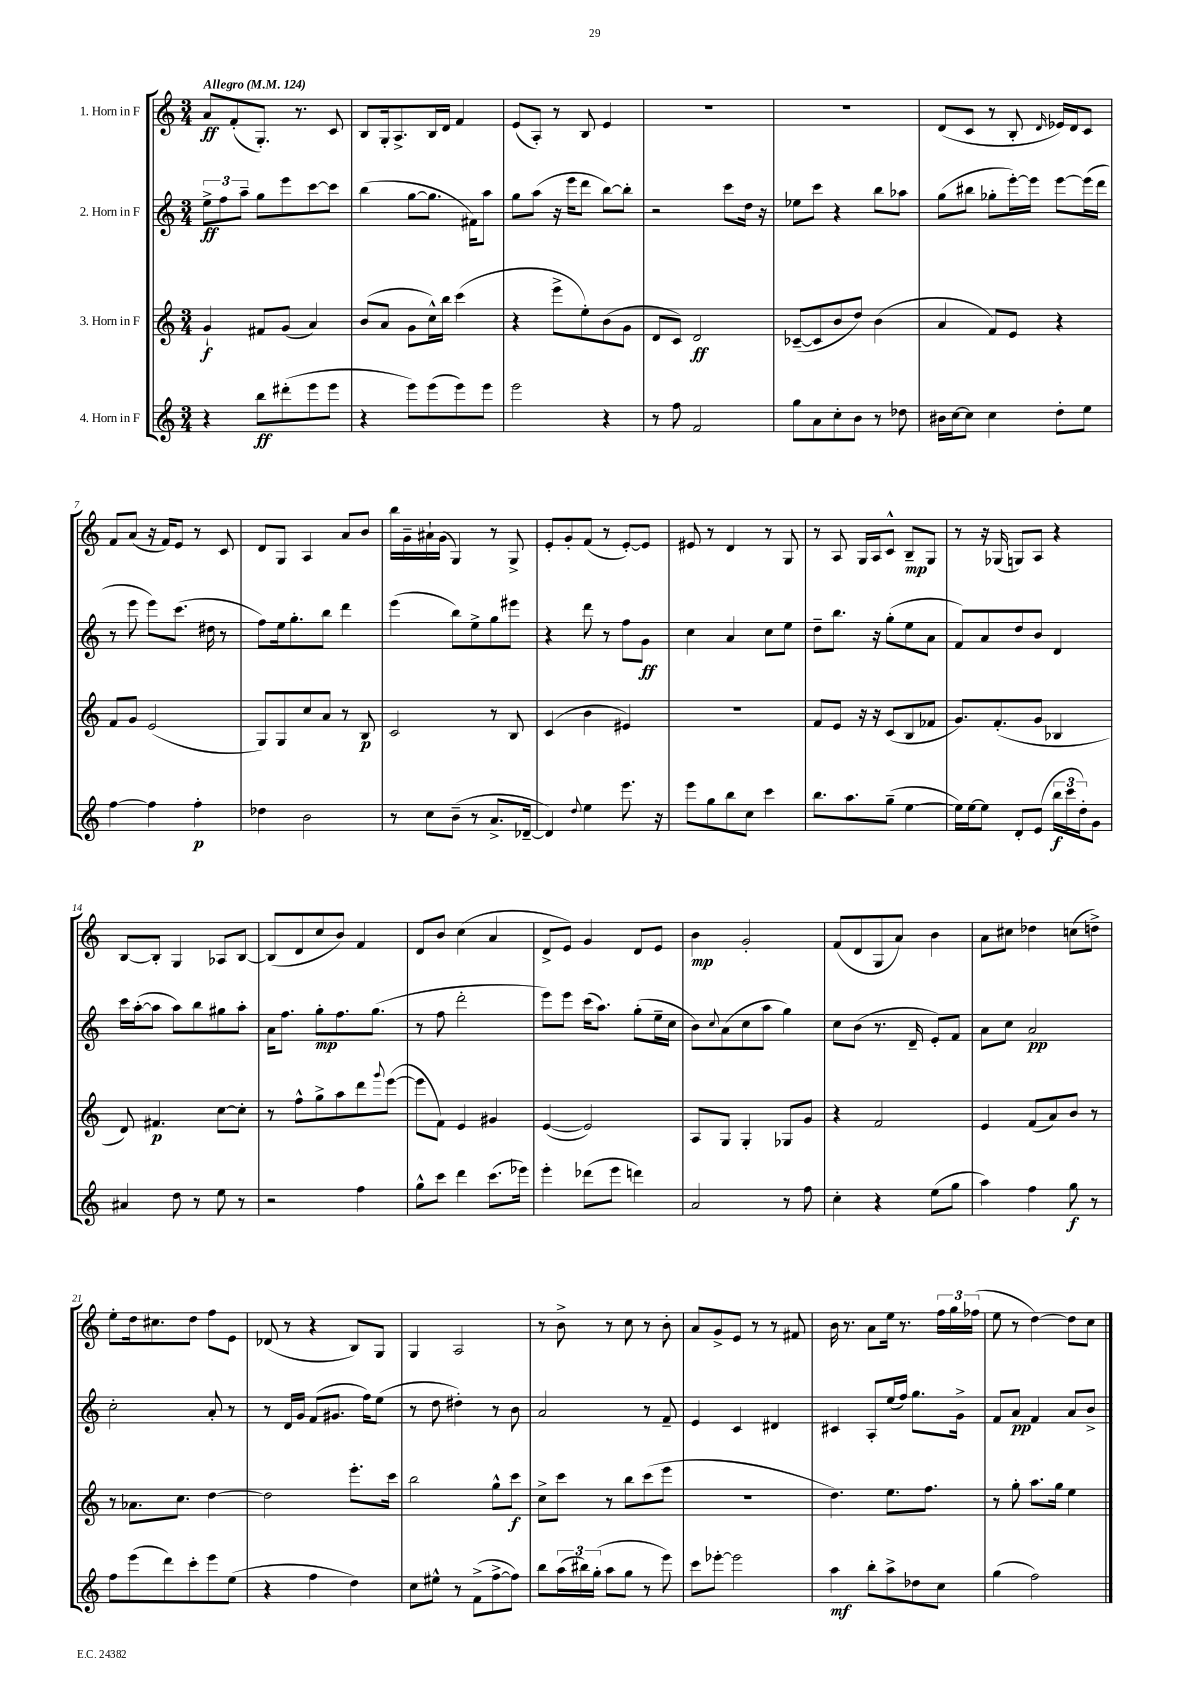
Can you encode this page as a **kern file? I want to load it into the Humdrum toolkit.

**kern	**kern	**kern	**kern
*staff4	*staff3	*staff2	*staff1
*clefG2	*clefG2	*clefG2	*clefG2
*k[]	*k[]	*k[]	*k[]
*M3/4	*M3/4	*M3/4	*M3/4
*MM124	*MM124	*MM124	*MM124
4r	4g`/	12ee^\L	8a/L
.	.	12ff\	.
.	.	.	(8f'/
.	.	12aa~\J	.
8bb\L	8f#/L	8gg\L	8.G'/J)
(8ddd#'\	(8g/J	8eee\	.
.	.	.	8.r
8eee\	4a/)	[8ccc\	.
8eee\J	.	8ccc\]J	8c/
=	=	=	=
4r	(8b/L	(4bb\	8B/L
.	8a/J	.	16G'/k
.	.	.	8.A^/
8eee\L)	8g\L	[8gg\L	.
(8eee\	16cc^^\L)	8.gg\]J	16B/L
.	16bb\JJ	.	16d/JJ
8eee\)	(4ccc\	.	4f/
.	.	16f#\LK)	.
8eee\J	.	8aa\J	.
=	=	=	=
2eee\	4r	8gg\L	(8e/L
.	.	(8aa\J	8A'/J)
.	8eee^\L	16r	8r
.	.	16eee\LK	.
.	8ee'\)	8ddd\J	8B/
4r	(8b\	[8bb\L)	4e/
.	8g\J	8bb'\]J	.
=	=	=	=
8r	8d/L	2r	2.r
8ff\	8c/J)	.	.
2f/	2d/	.	.
.	.	8ccc\L	.
.	.	16dd\Jk	.
.	.	16r	.
=	=	=	=
8gg\L	([8c-~/L	8ee-\L	2.r
8a\	8c-/]	8ccc\J	.
8cc'\	8b/	4r	.
8b\J	8dd/J)	.	.
8r	(4b\	8bb\L	.
8dd-\	.	8aa-\J	.
=	=	=	=
16b#\LL	4a/	(8gg\L	(8d/L
[16cc\J	.	.	.
8cc\]J	.	8bb#\J	8c/J
4cc\	8f/L)	8gg-'\L	8r
.	8e/J	[16eee'\L)	8B'/
.	.	16eee\]JJ	.
.	.	.	16qqd/
8dd'\L	4r	[8eee\L	16e-/LL)
.	.	.	16d/J
8ee\J	.	(16eee\]L	8c/J
.	.	16ddd\JJ	.
=	=	=	=
[4ff\	8f/L	8r	8f/L
.	8g/J	8eee\	(8a/J
4ff\]	(2e/	8eee\L)	16r
.	.	.	16f/LK)
.	.	(8.ccc\J	8e/J
4ff'\	.	.	8r
.	.	16dd#\	.
.	.	8r	8c/
=	=	=	=
4dd-\	8G/L)	8ff\L)	8d/L
.	8G/	16ee\k	8G/J
.	.	8.gg'\	.
2b\	8cc/	.	4A/
.	8a/J	8bb\J	.
.	8r	4ddd\	8a/L
.	8B/	.	8b/J
=	=	=	=
8r	2c/	(4eee\	16bb\LL
.	.	.	16g~\
8cc\L	.	.	16a#`\
.	.	.	(16g\JJ
(8b~\J	.	8bb\L)	4G/)
8r	.	8ee^\	.
8.a^/L	8r	8gg\	8r
.	8B/	8eee#\J	8G^/
[16d-~/Jk	.	.	.
=	=	=	=
4d-/])	(4c/	4r	8e'/L
.	.	.	8g'/
8qqdd/	.	.	.
4ee\	4b\	8ddd\	(8f/J
.	.	8r	8r
8.eee\	4e#/)	8ff\L	[8e'/L)
.	.	8g\J	8e/]J
16r	.	.	.
=	=	=	=
8eee\L	2.r	4cc\	8e#/
8gg\	.	.	8r
8bb\	.	4a/	4d/
8cc\J	.	.	.
4ccc\	.	8cc\L	8r
.	.	8ee\J	8G/
=	=	=	=
8.bb\L	8f/L	8dd~\L	8r
.	8e/J	8.bb\J	8A/
8.aa\	.	.	.
.	16r	.	16G/LL
.	16r	16r	16A/J
(8gg~\J	(8c/L	(8gg'\L	8c^^/J
[4ee\	8B/	8ee\	8B~/L
.	8f-/J	8a\J	8G/J
=	=	=	=
16ee\]LL)	8.g/L)	8f/L)	8r
[16ee\J	.	.	.
8ee\]J	.	8a/	16r
.	(8.f'/	.	(16G-/
8d'/L	.	8dd/	8G/L)
(8e/J	8g/J	8b/J	8A/J
24bb\LL	4B-/	4d/	4r
24ccc\	.	.	.
24dd'\J)	.	.	.
8g\J	.	.	.
=	=	=	=
4a#/	8d/)	16ccc\LL	[8B/L
.	.	([16aa'\J	.
.	4.f#/	8aa\]J	8B'/]J
8dd\	.	8aa\L)	4G/
8r	.	8bb\	.
8ee\	[8cc\L	8gg#\	8A-/L
8r	8cc'\]J	8aa'\J	[8B/J
=	=	=	=
2r	8r	16a\LK	(8B/]L
.	.	8.ff\J	.
.	8ff^^\L	.	8d/
.	8gg^\	8gg'\L	8cc/
.	8aa\	8.ff\	8b/J)
4ff\	8ddd\	.	4f/
.	.	(8.gg\J	.
.	8qqggg/	.	.
.	([8eee\J	.	.
=	=	=	=
8gg^^\L	8eee\]L	8r	8d/L
8ccc\J	8f\J)	8ff\	8b/J
4ddd\	4e/	2ddd'\	(4cc\
(8.ccc\L	4g#/	.	4a/
16eee-\Jk)	.	.	.
=	=	=	=
4eee'\	([4e/	8eee\L)	8d^/L
.	.	8eee\J	8e/J)
(8ddd-\L	2e/])	(16ccc\LK	4g/
.	.	8.aa\J)	.
8eee\J	.	.	.
4ddd\)	.	(8gg'\L	8d/L
.	.	16ee~\L	8e/J
.	.	16cc\JJ	.
=	=	=	=
2a/	8A/L	8b\L)	4b\
.	.	8qqcc/	.
.	8G/J	(8a\	.
.	4G'/	8cc\	2g'/
.	.	8aa\J	.
8r	8G-/L	4gg\)	.
8ff\	8g/J	.	.
=	=	=	=
4cc'\	4r	8cc\L	(8f/L
.	.	(8b\J	8d/
4r	2f/	8.r	8G/
.	.	.	8a/J)
.	.	16d~/	.
(8ee\L	.	8e'/L)	4b\
8gg\J	.	8f/J	.
=	=	=	=
4aa\)	4e/	8a\L	8a\L
.	.	8cc\J	8cc#\J
4ff\	(8f/L	2a/	4dd-\
.	8a/)	.	.
8gg\	8b/J	.	(8cc\L
8r	8r	.	8dd^\J)
=	=	=	=
8ff\L	8r	2cc'\	8ee'\L
(8eee\	8.a-\L	.	16dd\k
.	.	.	8.cc#\
8ddd\)	.	.	.
.	8.cc\J	.	.
8ccc'\	.	.	8dd\J
8eee\	[4dd\	8a'/	8ff\L
(8ee\J	.	8r	8e\J
=	=	=	=
4r	2dd\]	8r	(8d-/
.	.	16d/LL	8r
.	.	16g/JJ	.
4ff\	.	(8f/L	4r
.	.	8.g#/J	.
4dd\)	8.eee'\L	.	8B/L)
.	.	16ff\LK)	.
.	.	(8ee\J	8G/J
.	16ccc\Jk	.	.
=	=	=	=
8cc\L	2bb\	8r	4G/
8ee#^^\J	.	8dd\	.
8r	.	4dd#'\)	2A/
(8f^\L	.	.	.
[8ff^\	8gg^^\L	8r	.
8ff\]J)	8ccc\J	8b\	.
=	=	=	=
8bb\L	8cc^\L	2a/	8r
(24aa\L	8ccc\J	.	8b^\
24bb#\)	.	.	.
(24gg'\JJ	.	.	.
8aa\L	8r	.	8r
8gg\J	8bb\L	.	8cc\
8r	(8ccc\	8r	8r
8eee\)	8eee\J	8f~/	8b'\
=	=	=	=
8ccc\L	2.r	4e/	8a/L
[8eee-'\J	.	.	8g^/
2eee-\]	.	4c/	8e/J
.	.	.	8r
.	.	4d#/	8r
.	.	.	8f#/
=	=	=	=
4aa\	4.dd\)	4c#/	16b\
.	.	.	8.r
8bb'\L	.	8A'/L	8a\L
8aa^\	8.ee\L	(16ee/L	16ee\Jk
.	.	16ff/JJ)	8.r
8dd-\	.	8.gg\L	.
.	8.ff\J	.	.
8cc\J	.	.	24ff\LL
.	.	.	24gg\
.	.	16g^\Jk	.
.	.	.	(24ff-\JJ
=	=	=	=
(4gg\	8r	8f/L	8ee\
.	8gg'\	8a/J	8r
2ff\)	8.aa\L	4f/	[4dd\)
.	16gg\Jk	.	.
.	4ee\	8a/L	8dd\]L
.	.	8b^/J	8cc\J
==	==	==	==
*-	*-	*-	*-
